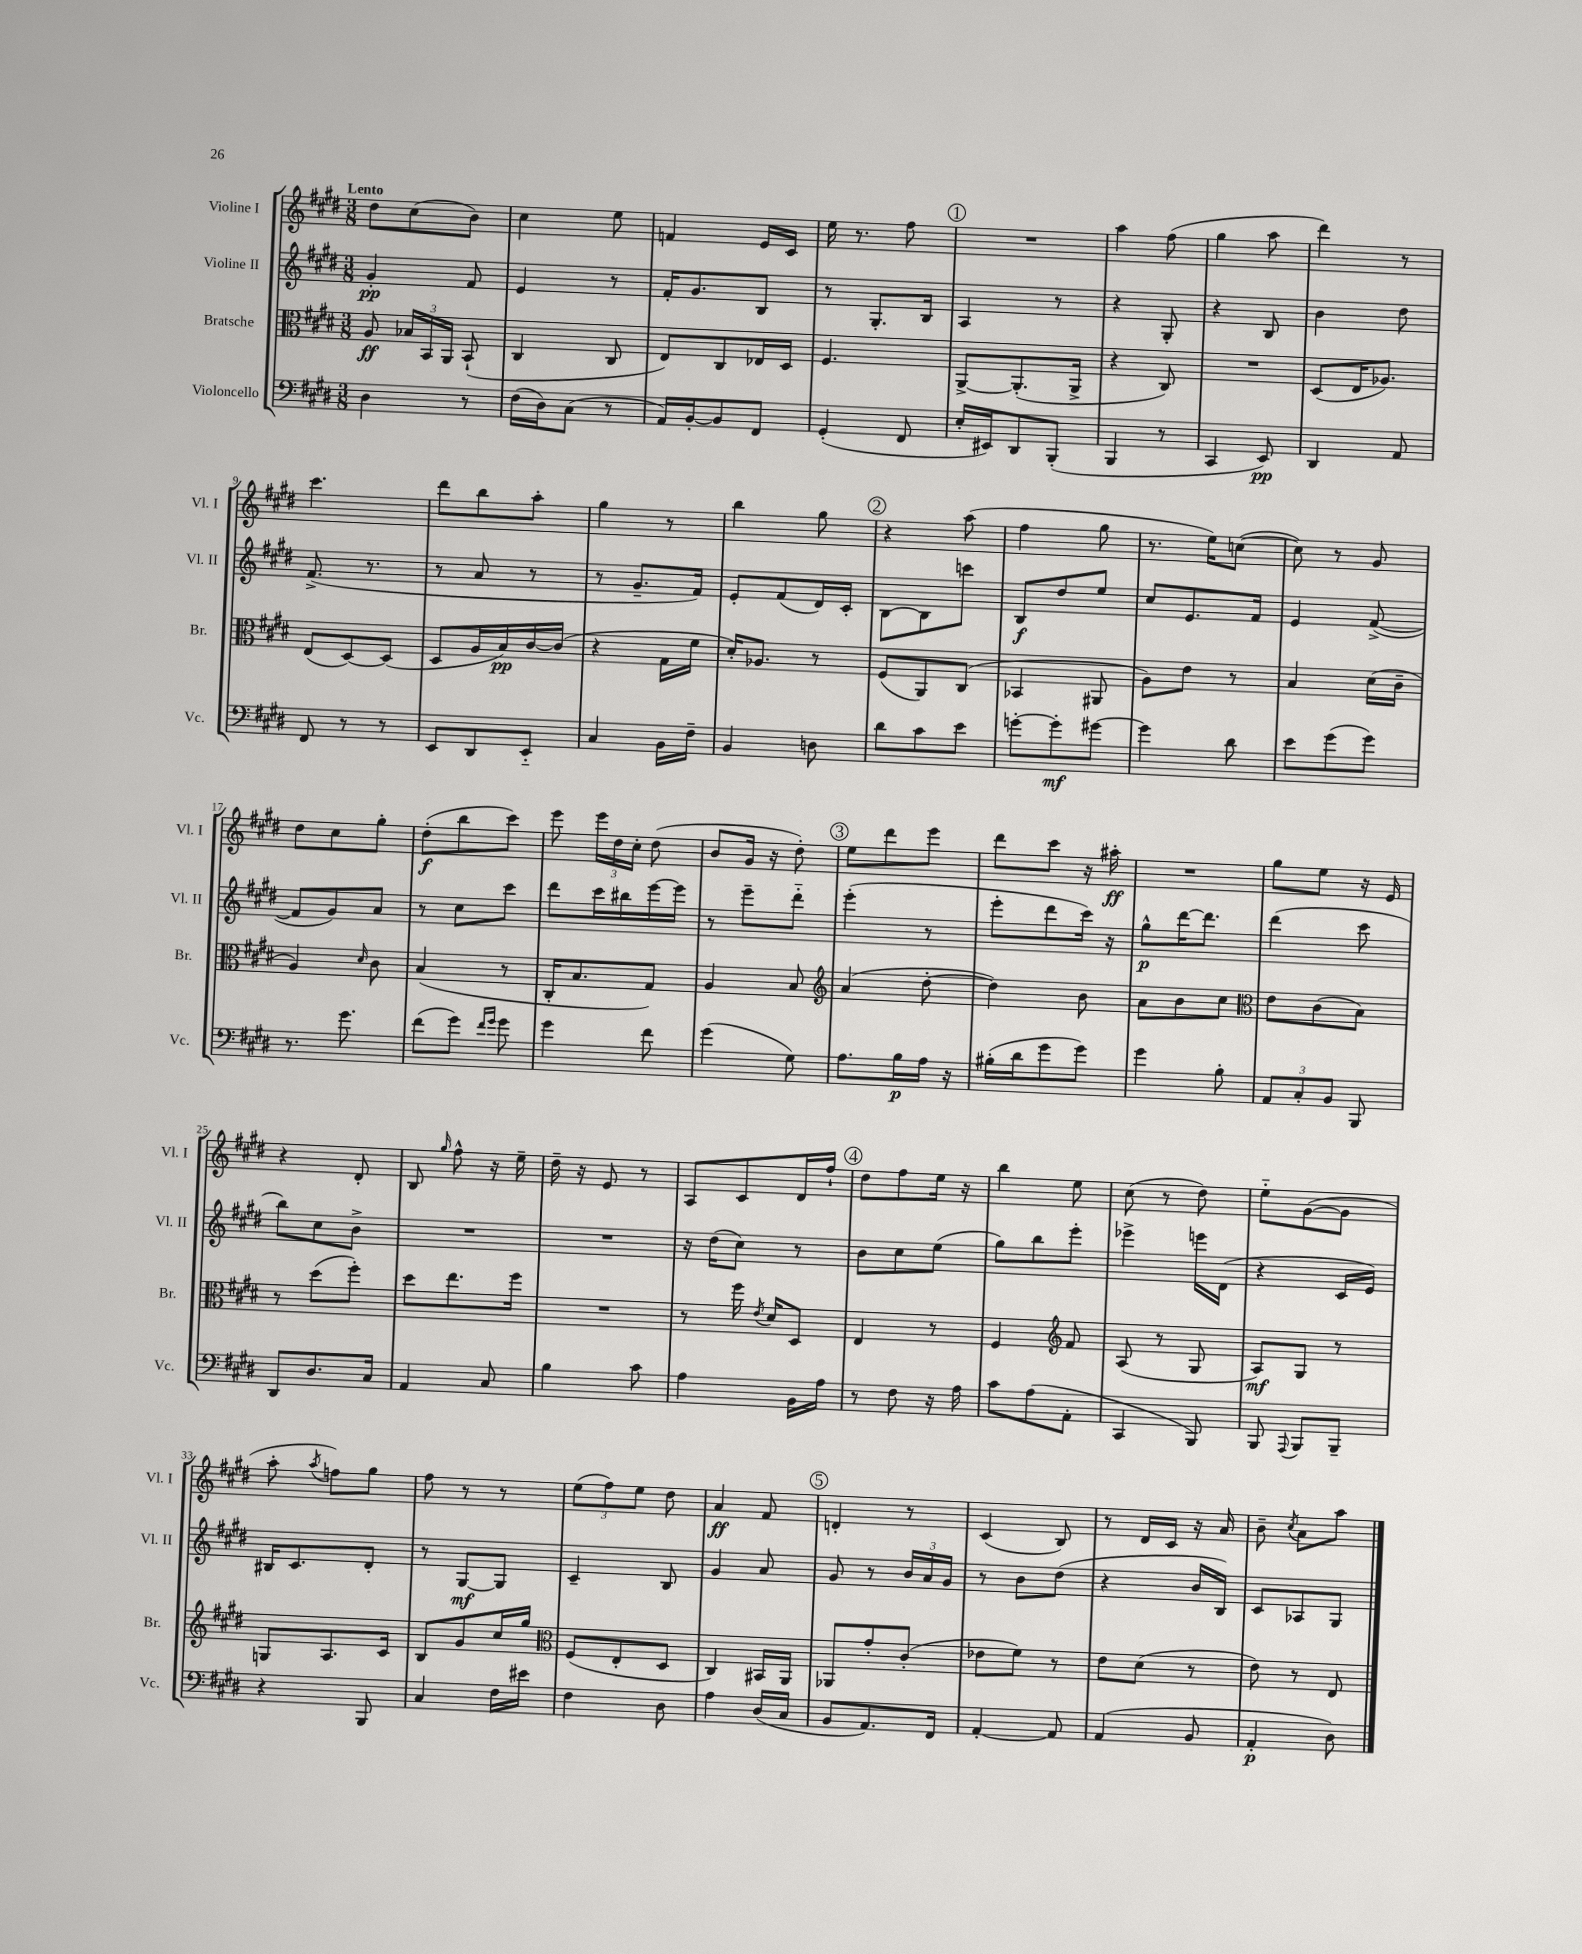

**kern	**kern	**kern	**kern
*staff4	*staff3	*staff2	*staff1
*clefF4	*clefC3	*clefG2	*clefG2
*k[f#c#g#d#]	*k[f#c#g#d#]	*k[f#c#g#d#]	*k[f#c#g#d#]
*M3/8	*M3/8	*M3/8	*M3/8
4D#	8A	4g#'	8dd#
.	24B-	.	(8cc#
.	24BB	.	.
.	24AA	.	.
8r	(8BB`	8f#	8b)
=	=	=	=
(16F#	4C#	4e	4cc#
16D#)	.	.	.
(8C#	.	.	.
8r	8C#	8r	8ee
=	=	=	=
16AA)	8E)	16f#'	4f
[16BB'	.	8.g#	.
8BB]	8C#	.	.
8FF#	16E-	8B	16e
.	16D#	.	16c#
=	=	=	=
(4GG#'	4.F#	8r	16ee
.	.	.	8.r
.	.	8.G#'	.
8FF#	.	.	8ff#
.	.	16B	.
=	=	=	=
16E'	[8AA^	4A	4.r
16EE#)	.	.	.
8DD#	(8.AA']	.	.
(8BBB'	.	8r	.
.	16AA^	.	.
=	=	=	=
4BBB	4r	4r	4aa
8r	8C#)	8G#'	(8ff#
=	=	=	=
4CC#	4.r	4r	4gg#
8EE)	.	8B	8aa
=	=	=	=
4DD#	(8D#	4b	4ddd#)
.	16E	.	.
.	8.A-)	.	.
8AA	.	8dd#	8r
=	=	=	=
8FF#	(8E	(8.f#^	4.ccc#
8r	[8D#)	.	.
.	.	8.r	.
8r	(8D#]	.	.
=	=	=	=
8EE	8D#	8r	8ddd#
8DD#	16A	8a	8bb
.	16B)	.	.
8EE'~	[16c#	8r	8aa'
.	(16c#]	.	.
=	=	=	=
4C#	4r	8r	4gg#
.	.	8.g#~	.
16BB	16G#	.	8r
16F#~	16f#	16f#)	.
=	=	=	=
4BB	16d#')	8e'	4bb
.	8.A-	.	.
.	.	(8f#	.
8D	8r	16d#)	8gg#
.	.	16c#'	.
=	=	=	=
8d#	(8F#	[8B	4r
8c#	8AA)	8B]	.
8e	(8C#	8ccc	(8aa
=	=	=	=
[8g'	4BB-	8B	4ff#
8g']	.	8dd#	.
[8g#	8AA#	8ee	8gg#
=	=	=	=
4g#]	8A)	8cc#	8.r
.	8e	8.e	.
.	.	.	16ee)
8d#	8r	.	([8cc
.	.	16f#	.
=	=	=	=
8e	4B	4e	8cc])
(8g#	.	.	8r
8g#)	(16d#	([8f#^	8g#
.	16c#~	.	.
=	=	=	=
8.r	4A)	8f#]	8dd#
.	.	8g#)	8cc#
8.g#	.	.	.
.	16qqd#	.	.
.	8c#	8a	8gg#'
=	=	=	=
(8f#	(4B	8r	(8dd#'
8g#)	.	8cc#	8bb
16qqf#	.	.	.
16qqg#	.	.	.
8g#	8r	8ccc#	8ccc#)
=	=	=	=
4g#	16C#'	8ddd#	8eee
.	8.B	.	.
.	.	16ccc#	24eee
.	.	.	24dd#
.	.	16bb#	.
.	.	.	24cc#'
8f#	8G#)	[16eee	(8dd#
.	.	16eee]	.
=	=	=	=
(4g#	4A	8r	8b
.	.	8eee~	16g#
.	.	.	16r
8G#)	8B	8ddd#'~	8dd#')
=	=	=	=
*	*clefG2	*	*
8.A	(4a	(4eee'	8ee
.	.	.	8ddd#
16B	.	.	.
16A	[8dd#'	8r	8eee
16r	.	.	.
=	=	=	=
(16B#'	4dd#])	8eee'	8ddd#
16d#	.	.	.
8g#	.	8ddd#	8ccc#
8g#)	8b	16ccc#)	16r
.	.	16r	16aa#'
=	=	=	=
4g#	8a	8gg#^^	4.r
.	8b	[16ddd#	.
.	.	8.ddd#]	.
8B'	8cc#	.	.
=	=	=	=
*	*clefC3	*	*
12AA	8e	(4ddd#	8gg#
12C#'	.	.	.
.	(8c#	.	8ee
12BB	.	.	.
8BBB	8B)	8ccc#	16r
.	.	.	16e
=	=	=	=
8DD#	8r	8bb)	4r
8.D#	(8dd#	8cc#	.
.	8ff#')	8b^	8d#'
16C#	.	.	.
=	=	=	=
4AA	8dd#	4.r	8B
.	.	.	16qqgg#
.	8.ee	.	8ff#^^
8C#	.	.	16r
.	16ff#	.	16ee~
=	=	=	=
4B	4.r	4.r	16dd#~
.	.	.	16r
.	.	.	8e
8c#	.	.	8r
=	=	=	=
4A	8r	16r	8A
.	.	(16dd#	.
.	16ff#	8cc#)	8c#
.	8qe	.	.
.	16d#	.	.
16BB	8D#	8r	16d#
16A	.	.	16ff#`
=	=	=	=
8r	4E	8b	8dd#
8F#	.	8cc#	8ff#
16r	8r	(8ee	16ee
16A	.	.	16r
=	=	=	=
8c#	4F#	8gg#)	4bb
(8A	.	8bb	.
*	*clefG2	*	*
8AA'	8f#	8eee'	8ee
=	=	=	=
4CC#	(8A	4eee-^	(8cc#
.	8r	.	8r
8BBB)	8G#	16eee	8dd#)
.	.	(16d#	.
=	=	=	=
8BBB	8A)	4r	8ee'~
8qqAAA	.	.	.
8BBB	8G#	.	([8g#
8BBB~	8r	16c#	8g#]
.	.	16e)	.
=	=	=	=
4r	8G	16B#	8aa'
.	.	8.c#	.
.	.	.	8qaa
.	8.A	.	8ff)
8BBB	.	8d#'	8gg#
.	16c#	.	.
=	=	=	=
4C#	8B	8r	8ff#
.	8g#	[8G#	8r
16F#	16cc#	8G#]	8r
16e#	16gg#	.	.
=	=	=	=
*	*clefC3	*	*
4F#	(8F#	4c#~	(12ee
.	.	.	12ff#)
.	8E'	.	.
.	.	.	12ee
8D#	8D#	8B	8dd#
=	=	=	=
4A	4C#)	4g#	4a
(16D#	16BB#	8a	8f#
16C#	16AA	.	.
=	=	=	=
8BB	8AA-	8g#	4d'
8.AA)	8g#'	8r	.
.	(8c#'	24b	8r
.	.	24a	.
16FF#	.	.	.
.	.	24g#	.
=	=	=	=
[4AA'	8e-	8r	(4c#
.	8f#)	8b	.
8AA]	8r	(8dd#	8B)
=	=	=	=
(4AA	8e	4r	8r
.	(8d#	.	16d#
.	.	.	16c#
8BB	8r	16b	16r
.	.	16B)	16a
=	=	=	=
4AA'	8e)	8c#	8b~
.	.	.	8qcc#
.	8r	8A-	8a
8D#)	8E	8G#	8aa
==	==	==	==
*-	*-	*-	*-
